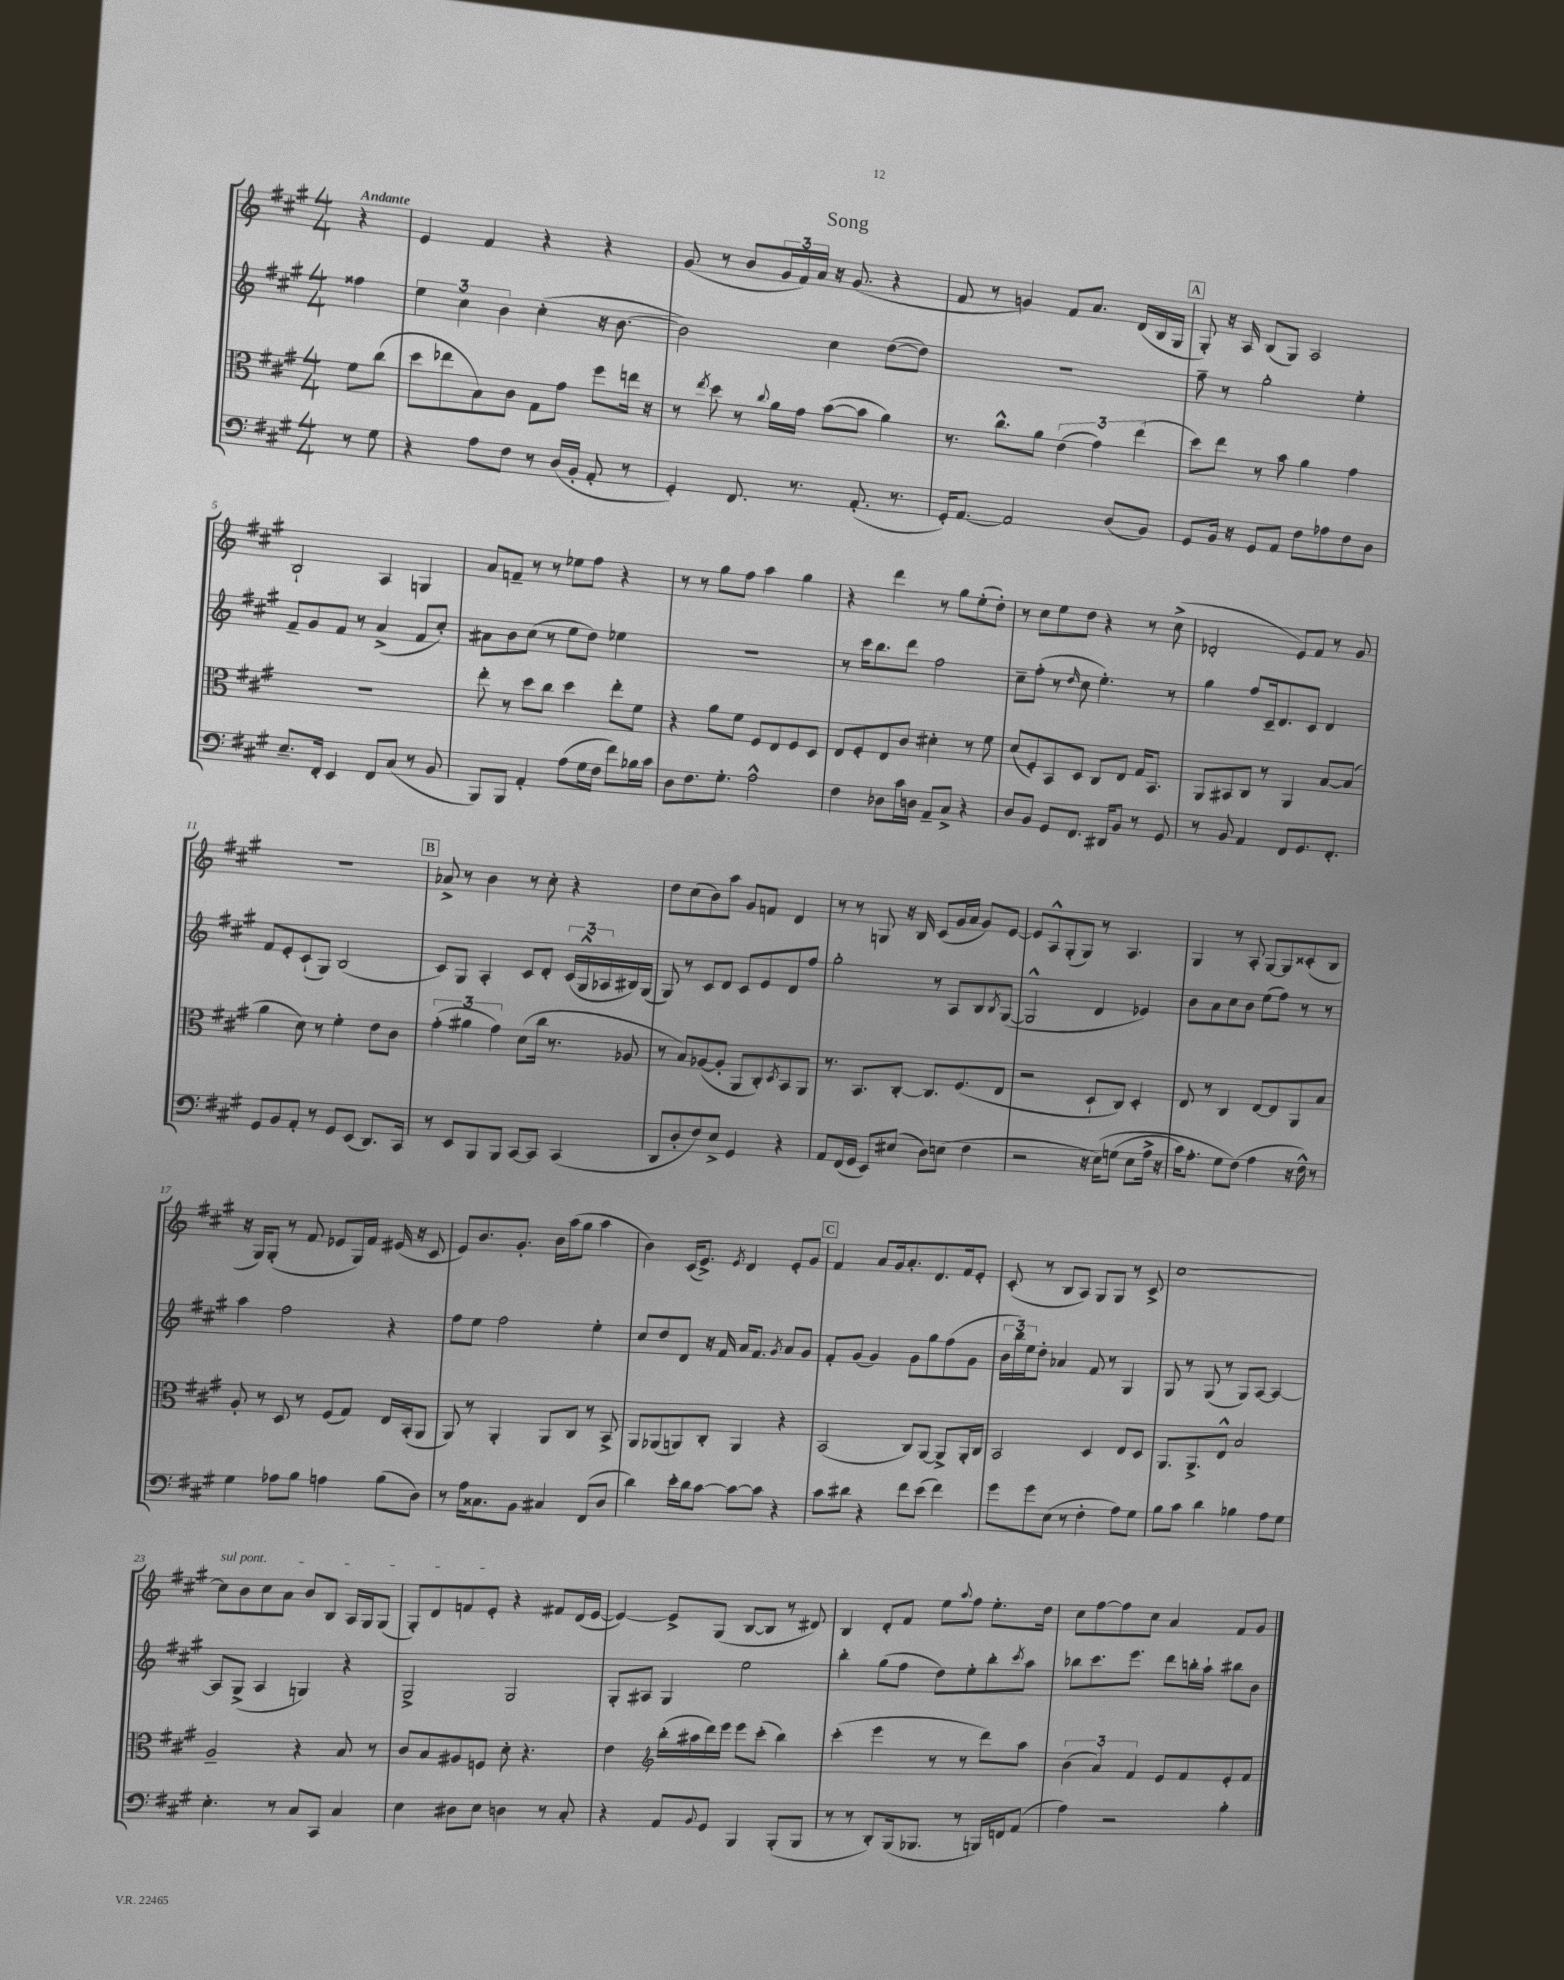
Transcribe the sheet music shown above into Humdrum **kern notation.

**kern	**kern	**kern	**kern
*part4	*part3	*part2	*part1
*staff4	*staff3	*staff2	*staff1
*clefF4	*clefC3	*clefG2	*clefG2
*k[f#c#g#]	*k[f#c#g#]	*k[f#c#g#]	*k[f#c#g#]
*M4/4	*M4/4	*M4/4	*M4/4
=	=	=	=
!	!	!	!LO:TX:a:B:t=Andante
8r	8f#\L	4ff##X\	4r
8G#\	(8cc#\J	.	.
=1	=1	=1	=1
4r	8dd\L	6ee\	4e/
.	8ee-X\	.	.
.	.	6cc#\	.
8A\L	8B\)	.	4f#/
.	.	6b\	.
8F#\J	8c#\J	.	.
8r	8G#\L	(4cc#'\	4r
(16D/LL	8g#\J	.	.
16BB'/JJ	.	.	.
8AA'/	8ff#\L	16r	4r
.	.	[8.b\	.
8r	16een\Jk	.	.
.	16r	.	.
=2	=2	=2	=2
4GG#'/)	8r	2b\])	(8g#/
.	8qee/	.	.
.	8dd\	.	8r
8.FF#/	8r	.	8b/L
.	8qqcc#/	.	.
.	16a\LL	.	24g#/L
.	.	.	24f#/)
8.r	16g#\JJ	.	.
.	.	.	24a/JJ
.	([8b\L	4cc#\	16r
.	.	.	(8.g#/
(8.AA'/	8b\J]	.	.
.	4a\)	([8dd\L	4r
8.r	.	.	.
.	.	8dd\J])	.
=3	=3	=3	=3
16GG#'/KL)	8.r	1r	8f#/
[8.AA/J	.	.	.
.	.	.	8r
.	8.cc#^^\L	.	.
2AA/]	.	.	4gn/)
.	8a\J	.	.
.	(6e\	.	8f#/L
.	.	.	8.a/J
.	6g#\)	.	.
(8D/L	.	.	.
.	.	.	(16d/LL
.	(6ee\	.	.
8BB/J)	.	.	16B/
.	.	.	16G#/JJ
!!LO:REH:place=s1:t=A
=4	=4	=4	=4
8GG#/L	8dd\L)	8ff#~\	8G#'/)
16BB/Jk	8ee\J	8r	16r
16r	.	.	16A/
8GG#/L	8r	2gg#'\	(8B/L
8AA/J	8b\	.	8G#/J)
8F#\L	4a\	.	2A/
8A-X\	.	.	.
8F#\	4g#\	4ee'\	.
8D\J	.	.	.
!!LO:LB:g=z
=5	=5	=5	=5
8.E~/L	1r	8f#~/L	2B`/
.	.	8g#/	.
16FF#'/Jk	.	.	.
4EE/	.	8f#/J	.
.	.	8r	.
8FF#/L	.	(4a^/	4A/
(8C#/J	.	.	.
8r	.	8f#/L	4Gn/
8BB/	.	8cc#'/J)	.
=6	=6	=6	=6
8BBB/L)	8ee'\	8a#X\L	8a/L
8BBB/J	8r	8b\	8fn~/J
4AA'/	8dd\L	(8cc#\J	8r
.	8cc#\J	8r	8r
(8A\L	4dd\	8ee\L	8ee-X\L
16G#\L	.	8dd\J)	8ff#\J
16F#\JJ	.	.	.
8f#\L)	8ee'\L	4ee-X\	4r
16B-X\L	8f#\J	.	.
16c#\JJ	.	.	.
=7	=7	=7	=7
8D\L	4r	1r	8r
8.F#\	.	.	8r
.	8a\L	.	8gg#\L
8.G#'\J	.	.	.
.	8f#\J	.	8ff#\J
2A^^\	8F#/L	.	4aa\
.	8E/	.	.
.	8F#/	.	4gg#\
.	8D/J	.	.
=8	=8	=8	=8
4F#\	8E/L	8r	4r
.	8F#'/	16ccc#\KL	.
.	.	8.bb\	.
8D-X\L	8E/	.	4ddd\
16c#\L	8c#/J	8ddd\J	.
16Dn\JJ	.	.	.
8AA~/L	4d#X'\	2ff#\	8r
8C#^/J	.	.	8gg#\L
4r	8r	.	(8ee'\
.	8f#\	.	8dd'\J)
=9	=9	=9	=9
8D/L	(8d/L	8cc#~\L	8r
8BB/J	8F#'/)	(8ff#'\J	8cc#\L
8GG#/L	8BB/	8r	8ee\
.	.	16qqdd/	.
8.FF#/J	8D/J	8cc#\	8dd\J
.	8C#/L	4.ee'\)	4r
16DD#X/KL	.	.	.
8BB/J	8E/J	.	.
8r	16G#/KL	.	8r
.	8.BB/J	.	.
8GG#/	.	8r	(8cc#^\
=10	=10	=10	=10
8r	8AA/L	4gg#\	2d-X'/
8BB/	8BB#X/	.	.
4AA/	8C#/J	8ff#/L	.
.	8r	16c#~/k	.
.	.	8.d/	.
8FF#/L	4AA/	.	8e/L)
8.GG#/	.	8c#/J	8f#/J
.	[8B/L	4d/	8r
8.FF#'/J	.	.	.
.	(8B/J]	.	8g#/
!!LO:LB:g=z
=11	=11	=11	=11
8GG#/L	4a\	8f#/L	1r
8BB/	.	8e'/	.
8AA'/J	8d\)	(8c#`/	.
8r	8r	8G#/J)	.
8GG#/L	4f#'\	(2B/	.
(8EE/J	.	.	.
8.DD/L)	8e\L	.	.
.	8c#\J	.	.
16CC#/Jk	.	.	.
!!LO:REH:place=s1:t=B
=12	=12	=12	=12
8r	(6g#'\	8c#/L)	8a-X^/
8EE/L	.	8G#/J	8r
.	6a#X\	.	.
8BBB/	.	4A'/	4b\
.	6g#\)	.	.
8BBB/J	.	.	.
[8CC#/L	(8d\L	8c#/L	8r
8CC#/J]	16cc#\Jk	8d'/J	8cc#'\
.	8.r	.	.
(4CC#/	.	(24c#/LL	4r
.	.	24G#^^/	.
.	.	24A-X/	.
.	8A-X/	16B#X/)	.
.	.	(16G#/JJ	.
=13	=13	=13	=13
8DD/L	8r	8G#/)	8dd\L
8D'/	8B/L)	8r	(8cc#\
8F#/)	([8A-X/	8c#/L	8b\)
8E^/J	8A-'/J]	8d/J	8aa\J
4GG#/	8AA/L	8c#/L	8g#/L
.	8C#'/)	8e/	8fn/J
.	8qD/	.	.
4r	8BB/	8d/	4d/
.	8AA/J	8ff#/J	.
=14	=14	=14	=14
8AA/L	8.r	2gg#'\	8r
(16FF#/L	.	.	8r
16GG#/JJ	8.BB/L	.	.
8EE/L)	.	.	8Gn/
(8E#X/J	[8C#'/J	.	16r
.	.	.	16B/
8D\L)	8.C#/L]	8r	(8c#/L
(8En\J	.	8A/L	16g#/L
.	(8.F#/	.	16a/JJ
4F#\	.	8B/	8g#/L)
.	.	8qB/	.
.	8E/J	([8G#/J	[8e/J
=15	=15	=15	=15
2r	2r	2G#^^/]	8e/L]
.	.	.	8A^^/
.	.	.	(8G#'/
.	.	.	8G#/J)
16r	8D`/L	4d/	8r
(16E\KL)	.	.	.
(8Gn\J	8C#/J)	.	4.A/
8E\L	4D'/	4e-X/)	.
16A^\Jk	.	.	.
16r	.	.	.
=16	=16	=16	=16
16c#\KL)	8E/	8b\L	4G#/
8.A'\J	.	.	.
.	8r	8a\	.
8G#\L	4C#/	8cc#\	8r
(8F#\J)	.	8b\J	8A'/
4A\	[8E/L	(8ee\L	[8G#/L
.	8E/]	8ff#\J)	8G#/]
16r	8AA/	8r	(8c##X'/
16F#^^\)	.	.	.
8r	8B/J	8r	8B/J
!!LO:LB:g=z
=17	=17	=17	=17
4G#\	8A'/	4aa\	16r
.	.	.	16G#/KL)
.	8r	.	(8G#'/J
8A-X\L	8D/	2ff#\	8r
8B\J	8r	.	8f#/
4An\	(8F#/L	.	8e-X/L
.	8G#/J)	.	16G#/L)
.	.	.	16f#/JJ
(8B\L	16E/LL	4r	(16e#X/
.	(16BB'/J	.	16r
8D\J)	8AA/J	.	8c#/
=18	=18	=18	=18
8r	8AA/)	8ff#\L	8e/L)
16A\KL	8r	8ee\J	8.b/
8.C##X\	.	.	.
.	4AA'/	2ff#\	.
.	.	.	8.g#'/J
8BB\J	.	.	.
4C#X/	8AA/L	.	16b\LL
.	.	.	(16aa\J
.	8C#/J	.	8gg#\J
(8FF#/L	8r	4ee'\	4aa\
8D/J	8BB^/	.	.
=19	=19	=19	=19
4d\)	8AA/L	8cc#/L	4b\)
.	(8AA-X/	8dd/	.
16e'\LL	8AAn/)	8d/J	(16c#/KL
16d\J	.	.	8.e^/J)
[8c#\J	8C#'/J	16r	.
.	.	16f#/	.
.	.	.	8qe/
8c#\L_	4AA/	16a/KL	4d/
.	.	8.f#/J	.
8c#\J]	.	.	.
.	.	8qg#/	.
4r	4r	8a/L	8e'/L
.	.	8g#/J	8g#/J
!!LO:REH:place=s1:t=C
=20	=20	=20	=20
8c#\L	(2BB/	8f#'/L	4f#/
8d#X\J	.	(8g#/J	.
4r	.	4g#/)	8a/L
.	.	.	16g#/k
.	.	.	8.a'/
8f#\L	8C#/L)	8g#\L	.
(8e\J	[8AA/J	8gg#\	8.d/
4f#\)	8AA^/L]	(8ff#\	.
.	.	.	16f#/k
.	16AA'/L	8g#\J	8e'/J
.	16C#/JJ	.	.
=21	=21	=21	=21
8g#\L	2BB/	24b\LL	(8c#'/
.	.	24bb\)	.
.	.	24ee\J	.
8g#\	.	8dd'\J	8r
(8E\J	.	4a-X/	8B/L
8r	.	.	8A/J)
4F#'\	4D/	8f#/	8G#/L
.	.	8r	8G#/J
8A\L)	8E/L	4G#/	8r
8G#\J	8D/J	.	8c#^/
=22	=22	=22	=22
8B\L	8.AA/L	8G#/	[1cc#
8c#\J	.	8r	.
.	8.AA^/	.	.
4d\	.	(8G#/	.
.	8E^^/J	8r	.
4B-X\	2B/	8G#/L)	.
.	.	[8A/J	.
8A\L	.	4A/_	.
8G#\J	.	.	.
!!LO:LB:g=z
=23	=23	=23	=23
!	!	!	!LO:TX:a:i:t=sul pont.
4.E'\	2A~/	8A/L]	8cc#\L]
.	.	(8G#^/J	8b\
.	.	4A/	8cc#\
8r	.	.	8a\J
8C#/L	4r	4Gn/)	8b/L
8CC#/J	.	.	8B/J
4C#/	8B/	4r	16A/LL
.	.	.	16G#/J
.	8r	.	(8G#/J
=24	=24	=24	=24
4E\	8c#/L	2G#^/	8G#'/L)
.	8B/	.	8d/
8D#X\L	8A#X/	.	8fn/
8E\J	8Fn/J	.	8e'/J
4Dn\	8d'\	2G#/	4r
.	4.r	.	.
8r	.	.	8f#X/L
8C#'/	.	.	(16d/L
.	.	.	[16e/JJ
=25	=25	=25	=25
4r	4e\	8G#'/L	4e/_)
.	.	8A#X/J	.
*	*clefG2	*	*
8AA/L	(16bb'\LL	4G#/	8e^/L]
.	16aa#X\	.	.
8qqBB/	.	.	.
8GG#/J	16ddd\)	.	(8G#/J
.	16eee\JJ	.	.
4BBB/	8eee\L	2ee\	[8B/L
.	(8ccc#'\J	.	8B/J]
(8BBB'/L	4bb\)	.	8r
8BBB/J	.	.	8d#X/)
=26	=26	=26	=26
8r	(4ccc#'\	4bb'\	4B/
8r	.	.	.
8DD'/L)	4eee\	(8gg#\L	8d'/L
(16BBB/k	.	8ff#\J	8f#/J
8.BBB-X/J	.	.	.
.	8r	8dd\L)	8ee\L
.	.	.	8qqaa/
8r	8r	8ee'\	8ff#\J
16BBBn/LL)	8ddd\L)	8bb'\	8.ee'\L
16FFn/J	.	.	.
.	.	8qccc#/	.
(8AA/J	8aa\J	8aa\J	.
.	.	.	16dd\Jk
=27	=27	=27	=27
4A\)	(6b\	8bb-X\L	8cc#\L
.	.	8.ccc#\	[8ff#\
.	6a/)	.	.
2r	.	.	8ff#\]
.	.	8.eee\J	.
.	6f#/	.	.
.	.	.	8cc#\J
.	8e/L	8ddd\L	4a/
.	8f#/	16bbn'\L	.
.	.	16aa`\JJ	.
4B'\	8e'/	8bb#X\L	8f#/L
.	8f#/J	8b\J	8g#/J
==	==	==	==
*-	*-	*-	*-
